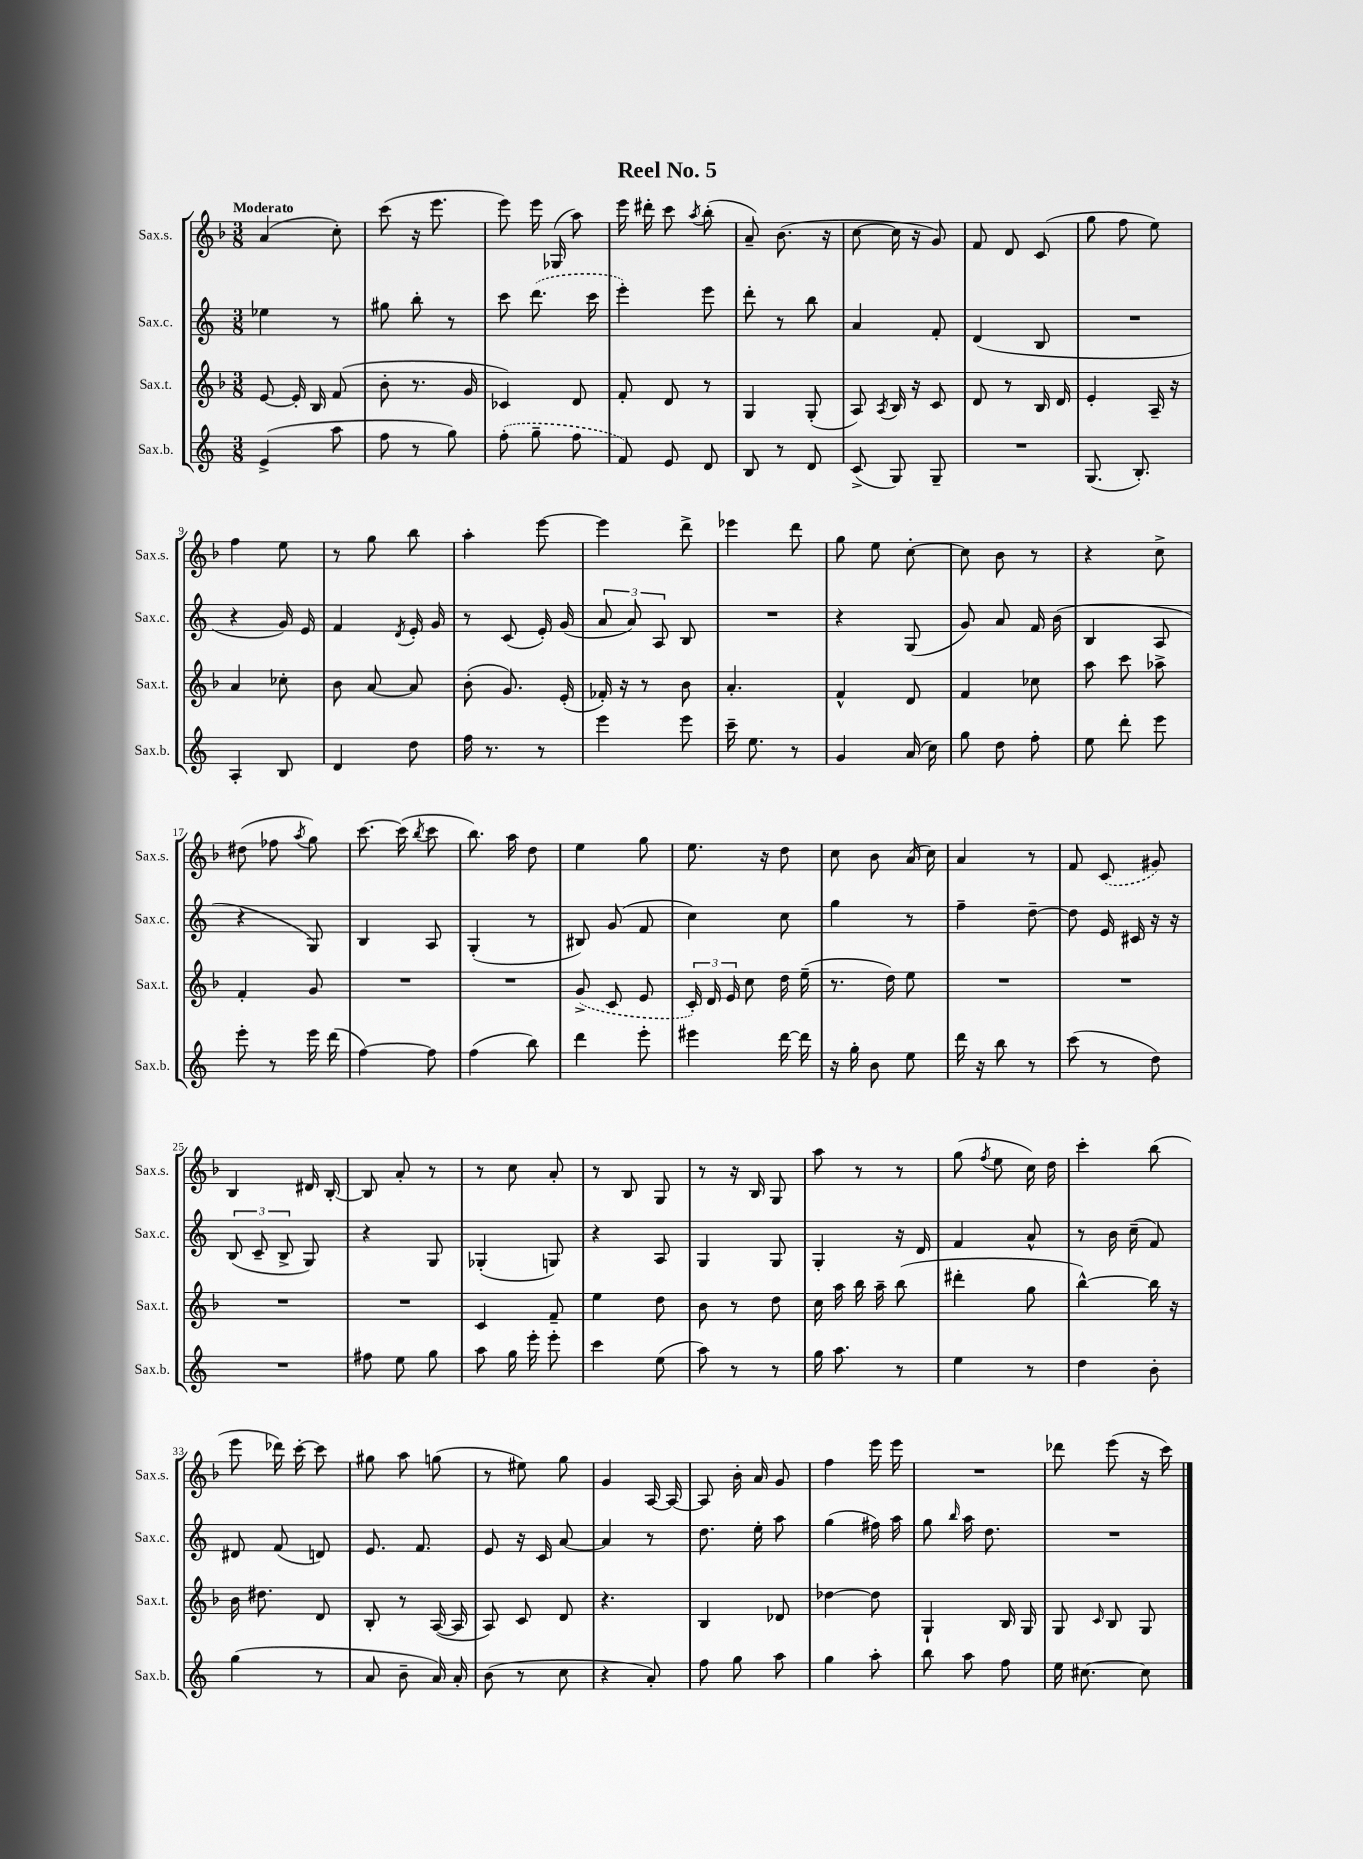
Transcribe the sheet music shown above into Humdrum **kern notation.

**kern	**kern	**kern	**kern
*staff4	*staff3	*staff2	*staff1
*clefG2	*clefG2	*clefG2	*clefG2
*k[]	*k[b-]	*k[]	*k[b-]
*M3/8	*M3/8	*M3/8	*M3/8
(4e^	[8e	4ee-	(4a
.	16e']	.	.
.	16B-	.	.
8aa	(8f	8r	8cc')
=	=	=	=
8ff	8b-'	8gg#	(8ccc
8r	8.r	8bb'	16r
.	.	.	8.eee
8gg)	.	8r	.
.	16g	.	.
=	=	=	=
(8ff'	4c-)	8ccc	8eee)
8gg~	.	(8.ddd	16eee
.	.	.	(16G-
8ff	8d	.	8aa)
.	.	16ccc	.
=	=	=	=
8f)	8f'	4eee')	16eee
.	.	.	16ddd#'
8e	8d	.	8ccc
.	.	.	8qaa
8d	8r	8eee	(8bb-'
=	=	=	=
8B	4G	8ddd'	8a~)
8r	.	8r	(8.b-
8d	(8G'	8bb	.
.	.	.	16r
=	=	=	=
(8c^	8A)	4a	[8cc
.	8qA	.	.
8G)	16B-	.	16cc]
.	16r	.	16r
8G~	8c	8f'	8g)
=	=	=	=
4.r	8d	(4d	8f
.	8r	.	8d
.	16B-	8B	(8c
.	16d	.	.
=	=	=	=
(8.G	4e'	4.r	8gg
.	.	.	8ff
8.B')	.	.	.
.	16A~	.	8ee)
.	16r	.	.
=	=	=	=
4A'	4a	4r	4ff
8B	8cc-'	16g)	8ee
.	.	16e	.
=	=	=	=
4d	8b-	4f	8r
.	[8a	.	8gg
.	.	8qd	.
8dd	8a]	16e'	8bb-
.	.	16g	.
=	=	=	=
16ff	(8b-'	8r	4aa'
8.r	.	.	.
.	8.g)	(8c	.
8r	.	16e')	[8eee
.	(16e'	(16g	.
=	=	=	=
4eee	16f-')	12a	4eee]
.	16r	.	.
.	.	12a)	.
.	8r	.	.
.	.	12A	.
8eee	8b-	8B	8ddd^
=	=	=	=
16ccc~	4.a'	4.r	4eee-
8.ee	.	.	.
8r	.	.	8ddd
=	=	=	=
4g	4f^^	4r	8gg
.	.	.	8ee
(16a	8d	(8G	[8cc'
16cc)	.	.	.
=	=	=	=
8gg	4f	8g)	8cc]
8dd	.	8a	8b-
8ff'	8cc-	16f	8r
.	.	(16b	.
=	=	=	=
8ee	8aa	4B	4r
8ddd'	8ccc	.	.
8eee	8aa-^	8A	8cc^
=	=	=	=
8eee'	4f'	4r	(8dd#
8r	.	.	8ff-
.	.	.	8qaa
16eee	8g	8G)	8gg)
(16ddd	.	.	.
=	=	=	=
[4ff)	4.r	4B	[8.ccc
.	.	.	(16ccc]
.	.	.	8qbb-
8ff]	.	8A	8ccc
=	=	=	=
(4ff	4.r	(4G'	8.bb-)
.	.	.	16aa
8bb)	.	8r	8dd
=	=	=	=
4ddd	(8g^	8B#)	4ee
.	8c	(8g	.
8eee'	8e	8f	8gg
=	=	=	=
4eee#	24c')	4cc)	8.ee
.	24d	.	.
.	24e	.	.
.	8cc	.	.
.	.	.	16r
[16ddd	16dd	8cc	8dd
16ddd]	(16ee~	.	.
=	=	=	=
16r	8.r	4gg	8cc
16gg'	.	.	.
8b	.	.	8b-
.	16dd)	.	.
8ee	8ee	8r	(16a
.	.	.	16cc)
=	=	=	=
16ddd	4.r	4ff~	4a
16r	.	.	.
8bb	.	.	.
8r	.	[8dd~	8r
=	=	=	=
(8ccc	4.r	8dd]	8f
8r	.	16e	(8c
.	.	16c#	.
8dd)	.	16r	8g#)
.	.	16r	.
=	=	=	=
4.r	4.r	(12B	4B-
.	.	12c~	.
.	.	12B^	.
.	.	8G)	16d#
.	.	.	[16B-'
=	=	=	=
8ff#	4.r	4r	8B-]
8ee	.	.	8a'
8gg	.	8G	8r
=	=	=	=
8aa	4c	(4G-'	8r
16gg	.	.	8cc
16eee'	.	.	.
8eee'	8f~	8G)	8a'
=	=	=	=
4ccc	4ee	4r	8r
.	.	.	8B-
(8ee	8dd	8A	8G
=	=	=	=
8aa)	8b-	4G	8r
8r	8r	.	16r
.	.	.	16B-
8r	8dd	8G	8G
=	=	=	=
16gg	16cc	4G'	8aa
8.aa	16aa	.	.
.	16bb-	.	8r
.	16aa~	.	.
8r	(8bb-	16r	8r
.	.	16d	.
=	=	=	=
4ee	4ddd#'	4f	(8gg
.	.	.	8qff
.	.	.	8ee
8r	8gg	8a^^	16cc)
.	.	.	16dd
=	=	=	=
4dd	[4bb-^^)	8r	4ccc'
.	.	16b	.
.	.	(16cc~	.
8b'	16bb-]	8f)	(8bb-
.	16r	.	.
=	=	=	=
(4gg	16b-	8d#	8eee
.	8.dd#	.	.
.	.	(8f	16ddd-)
.	.	.	[16ccc'
8r	8d	8d)	8ccc]
=	=	=	=
8a	8B-'	8.e	8gg#
8b~	8r	.	8aa
.	.	8.f	.
16a)	([16A	.	(8gg
16a'	16A]	.	.
=	=	=	=
(8b	8A)	8e	8r
8r	8c	16r	8ee#)
.	.	16c	.
8cc	8d	[8a	8gg
=	=	=	=
4r	4.r	4a]	4g
8a')	.	8r	[16A
.	.	.	16A_
=	=	=	=
8ff	4B-	8.dd	8A]
8gg	.	.	16b-'
.	.	16ee'	16a
8aa	8d-	8aa	8g
=	=	=	=
4gg	[4dd-	(4gg	4ff
8aa'	8dd-]	16ff#)	16eee
.	.	16aa	16eee
=	=	=	=
8bb	4G`	8gg	4.r
.	.	16qqbb	.
8aa	.	16aa	.
.	.	8.dd	.
8ff	16B-	.	.
.	16G	.	.
=	=	=	=
16ee	8G	4.r	8ddd-
[8.cc#	.	.	.
.	16qqc	.	.
.	8B-	.	(8eee
8cc#]	8G	.	16r
.	.	.	16ccc)
==	==	==	==
*-	*-	*-	*-
